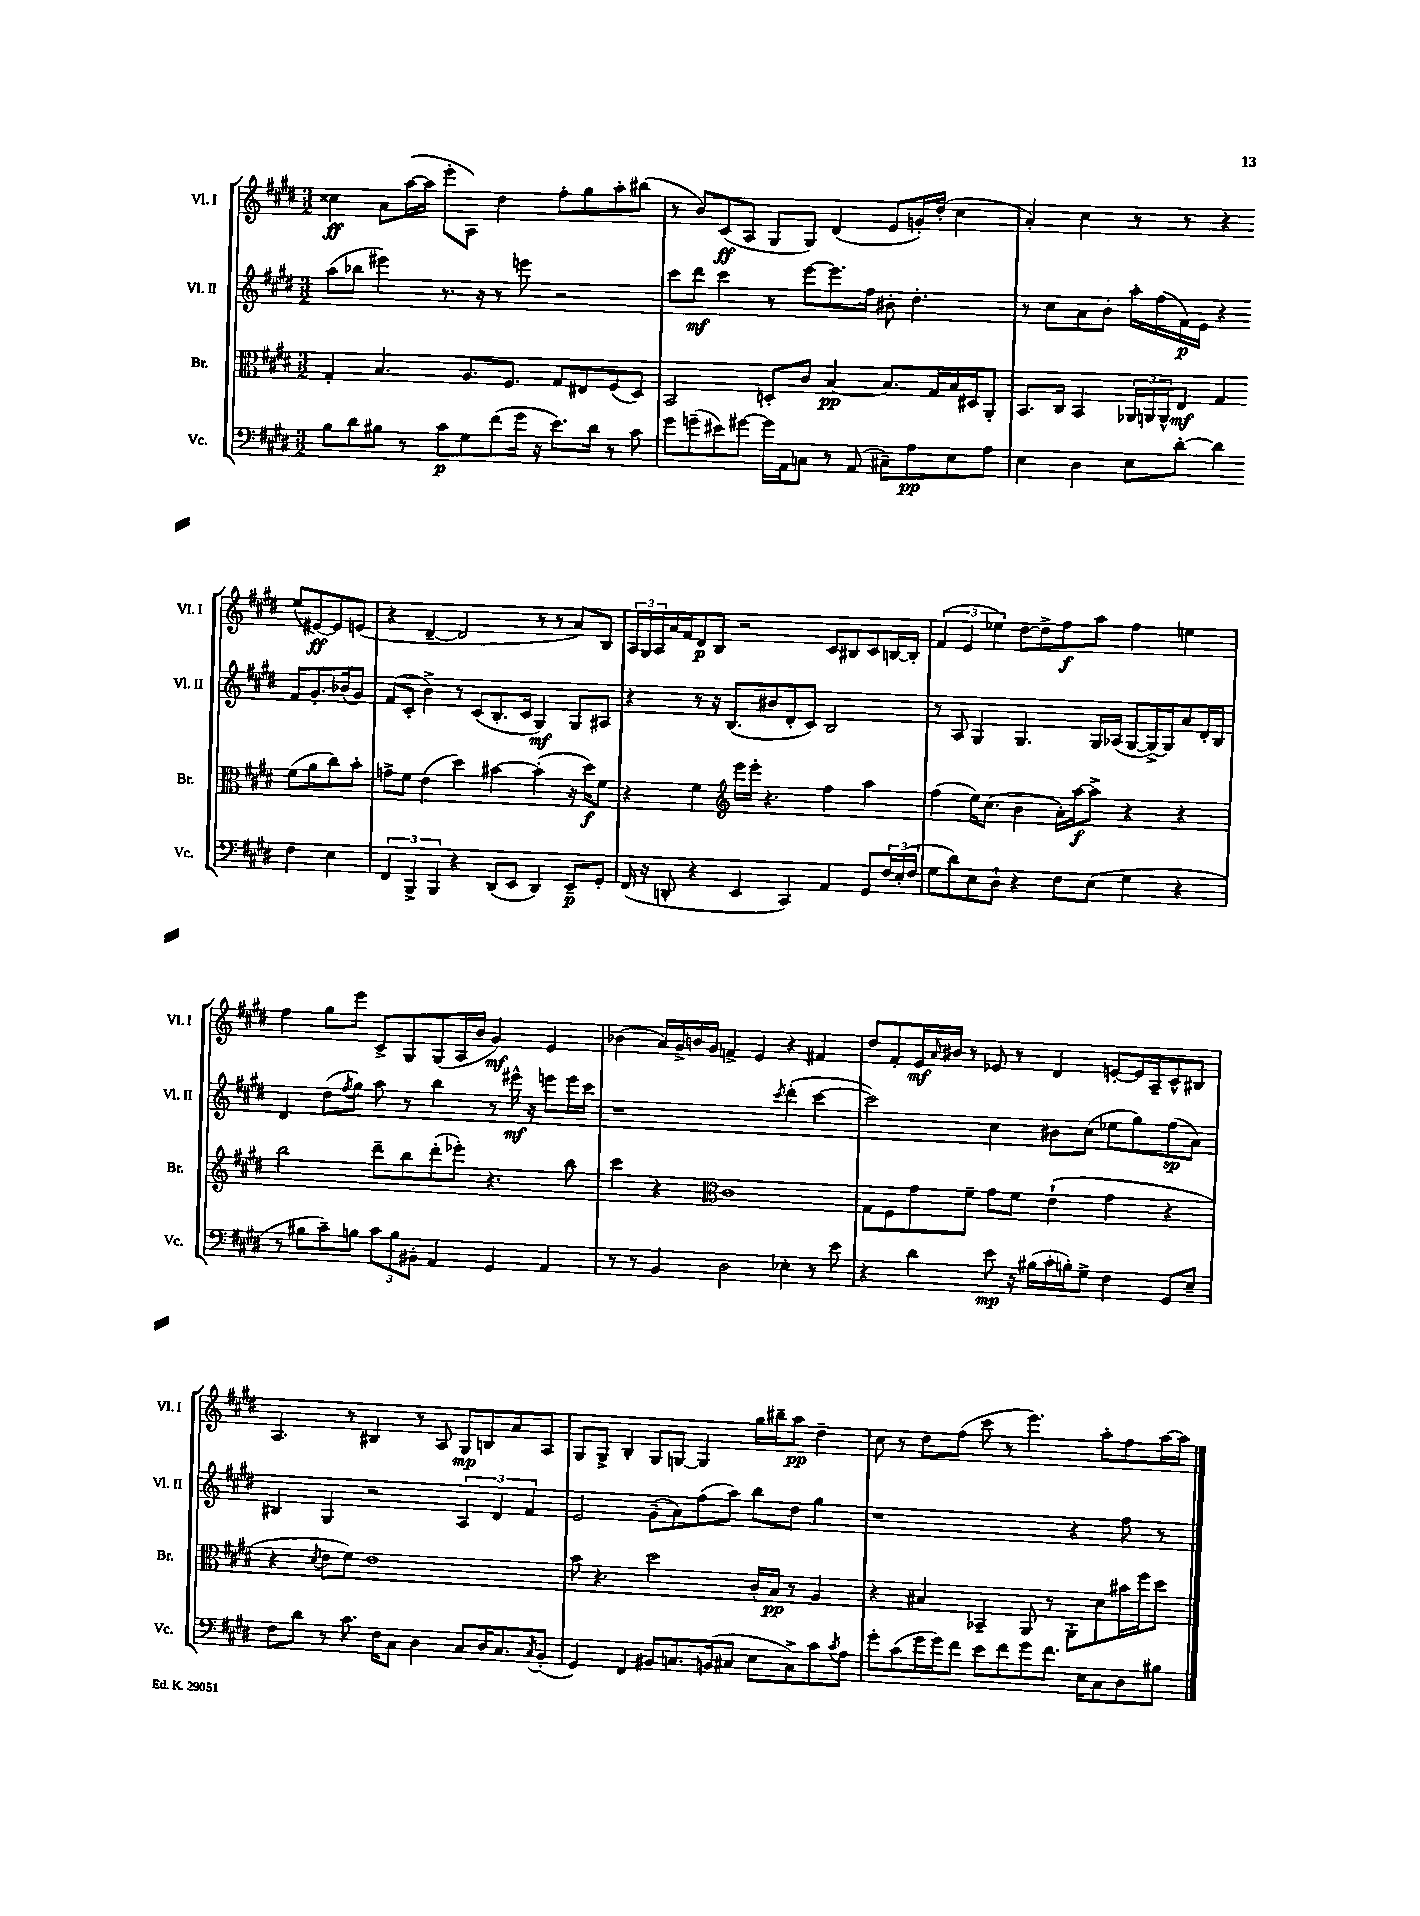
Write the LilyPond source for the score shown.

<<
\new StaffGroup <<
\new Staff = "s0" \with { instrumentName = "Vl. I" shortInstrumentName = "Vl. I" } {
    \clef treble \key e \major \numericTimeSignature \time 3/2
    cisis''4\ff a'8 a''16~( a''16 e'''8-. a8) dis''4 fis''8-. gis''8 a''8-. bis''8( |
    r8 b'8) cis'8\ff( a8 gis8 gis8) dis'4( e'8 g'16-.) dis''16-.( cis''4 |
    a'4-.) cis''4 r8 r8 r4 e''8( eis'8~\ff) eis'8 e'8( |
    r4 dis'4~-- dis'2 r8 r8 a'8) b8 |
    \tuplet 3/2 { a16 gis16 a16 } a'16 fis'16 dis'8\p b8 r2 cis'8 bis8 cis'8 b16~ b16-. |
    \tuplet 3/2 { fis'4( e'4 ees''4) } dis''8~ dis''8-> fis''8\f a''8 fis''4 e''4 |
    fis''4 gis''8 e'''8 cis'8-> gis8 gis8( a16 b'16 gis'4\mf) e'4 |
    bes'4( a'16) gis'16-> b'16 gis'16 f'4-> e'4 r4 fis'4 |
    dis''8 fis'8-. e'16\mf \grace { a'16 } bis'16 r8 ees'8 r8 dis'4 e'8~-. e'16 a16-- cis'8-^ bis8 |
    a4. r8 bis4 r8 a8 gis8\mp b8 a'8 a8 |
    gis8 gis8-> b4-. gis8 g8~ g4 gis''16 bis''16-- a''8\pp dis''4-- |
    cis''8 r8 dis''8 fis''8( cis'''8 r8 e'''4.) a''8-. fis''8 a''16~ a''16 \bar "|." |
}
\new Staff = "s1" \with { instrumentName = "Vl. II" shortInstrumentName = "Vl. II" } {
    \clef treble \key e \major \numericTimeSignature \time 3/2
    a''8( bes''8 eis'''4) r8. r16 r8 e'''8 r2 |
    cis'''8 dis'''8\mf cis'''4 r8 e'''8~ e'''8. fis''16 bis'8-. dis''4.-. |
    r8 cis''8 a'8 b'8-. a''16-. fis''16( fis'16\p) e'16 r4 fis'8 gis'8.-. bes'16( gis'8) |
    fis'8( cis'8-. b'4->) r8 cis'8( b8.-. cis'16 gis4\mf) gis8 ais8 |
    r4 r8 r16 b8.( bis'8 dis'8-. cis'8) b2 |
    r8 a8 gis4 gis4. gis16 aes16( gis8~ gis16~->) gis16 a'8 dis'16-. b16 |
    dis'4 dis''8( \acciaccatura { fis''8 } gis''8) a''8 r8 b''4 r8 eis'''16-^\mf r16 e'''8 e'''16 cis'''16 |
    r1 \acciaccatura { cis'''8 } dis'''4-.( cis'''4~ |
    cis'''2) cis''4 bis'8 cis''8( ees''8 gis''8) fis''8\sp( a'8) |
    bis4 gis4 r2 \tuplet 3/2 { a4 dis'4 fis'4 } |
    e'2 gis'8--( a'8) fis''8( a''8) b''8 dis''8 gis''4 |
    r1 r4 fis''8 r8 \bar "|." |
}
\new Staff = "s2" \with { instrumentName = "Br." shortInstrumentName = "Br." } {
    \clef alto \key e \major \numericTimeSignature \time 3/2
    gis4-. b4. a8. fis8. gis8 eis8 fis8( dis8) |
    b,2 d8-. cis'8 b4~\pp b8. gis16 b16 dis16 a,8-. |
    b,8. cis16 b,4 \tuplet 3/2 { aes,16 a,16 a,16-^ } e8\mf gis4 fis'8( a'8 cis''8) b'8-. |
    g'8-> fis'8 e'4( dis''4) bis'4~ bis'4-.( r16 dis''16\f) fis'8 |
    r4 fis'4 \clef treble e'''16 e'''16-. r4. fis''4 a''4 |
    fis''4( e''16) cis''8.( b'4 a'16-.) a''16~\f a''8-> r4 r4 |
    b''2 dis'''8-- b''8 dis'''8-.( ees'''8-.) r4. b''8 |
    cis'''4 r4 \clef alto cis'1 |
    gis8 fis8 gis'8 fis'8-- gis'8 fis'8 e'4-!( gis'4 r4 |
    r4 \acciaccatura { dis'8 } e'8 fis'8) e'1 |
    b'8 r4. dis''2 cis'16-. b16\pp r8 a4 |
    r4 bis4 bes,4-- a,8 r8 a,8-. dis'8 bis'16 fis''16 dis''8 \bar "|." |
}
\new Staff = "s3" \with { instrumentName = "Vc." shortInstrumentName = "Vc." } {
    \clef bass \key e \major \numericTimeSignature \time 3/2
    b8 dis'8 bis8 r8 cis'8\p gis8 fis'8( gis'16 r16 e'8.) dis'16 r8 cis'8 |
    gis'8 g'8--( eis'8) gis'8~ gis'16 a,16 c8 r8 a,8( cis8--) a8\pp e8 a8 |
    e4 dis4 e8 dis'8~-. dis'4 fis4 e4 |
    \tuplet 3/2 { fis,4 b,,4-> b,,4 } r4 dis,8( e,8 dis,4) e,8--\p gis,8-. |
    fis,16( r16 d,8-. r4 e,4 cis,4) a,4 gis,8 \tuplet 3/2 { fis16 e16-.( fis16 } |
    gis8 dis'8) e8 dis8-! r4 fis8 e8( gis4 r4 |
    r8 bis8 cis'8--) b8 \tuplet 3/2 { cis'8 b8 bis,8-. } a,4 gis,4 a,4 |
    r8 r8 b,4 dis2 ees4-. r8 e'8 |
    r4 dis'4 e'8\mp r16 bis16( cis'16-. b16-.) gis8-> fis4 gis,8 e8-- |
    fis8 dis'8 r8 cis'8. fis16 cis8 dis4 cis8 dis16 cis8. \acciaccatura { cis8 } b,8-.( |
    gis,4) fis,4 bis,8 c8. b,16( cis8 e8 cis8->) cis'8 \acciaccatura { cis'8 } a8 |
    gis'8-. cis'8( gis'16 gis'16) fis'8 e'8 fis'8 gis'8 fis'8. e16 cis8 dis8 bis8 \bar "|." |
}
>>
>>
\layout { \context { \Score \remove "Bar_number_engraver" } }
